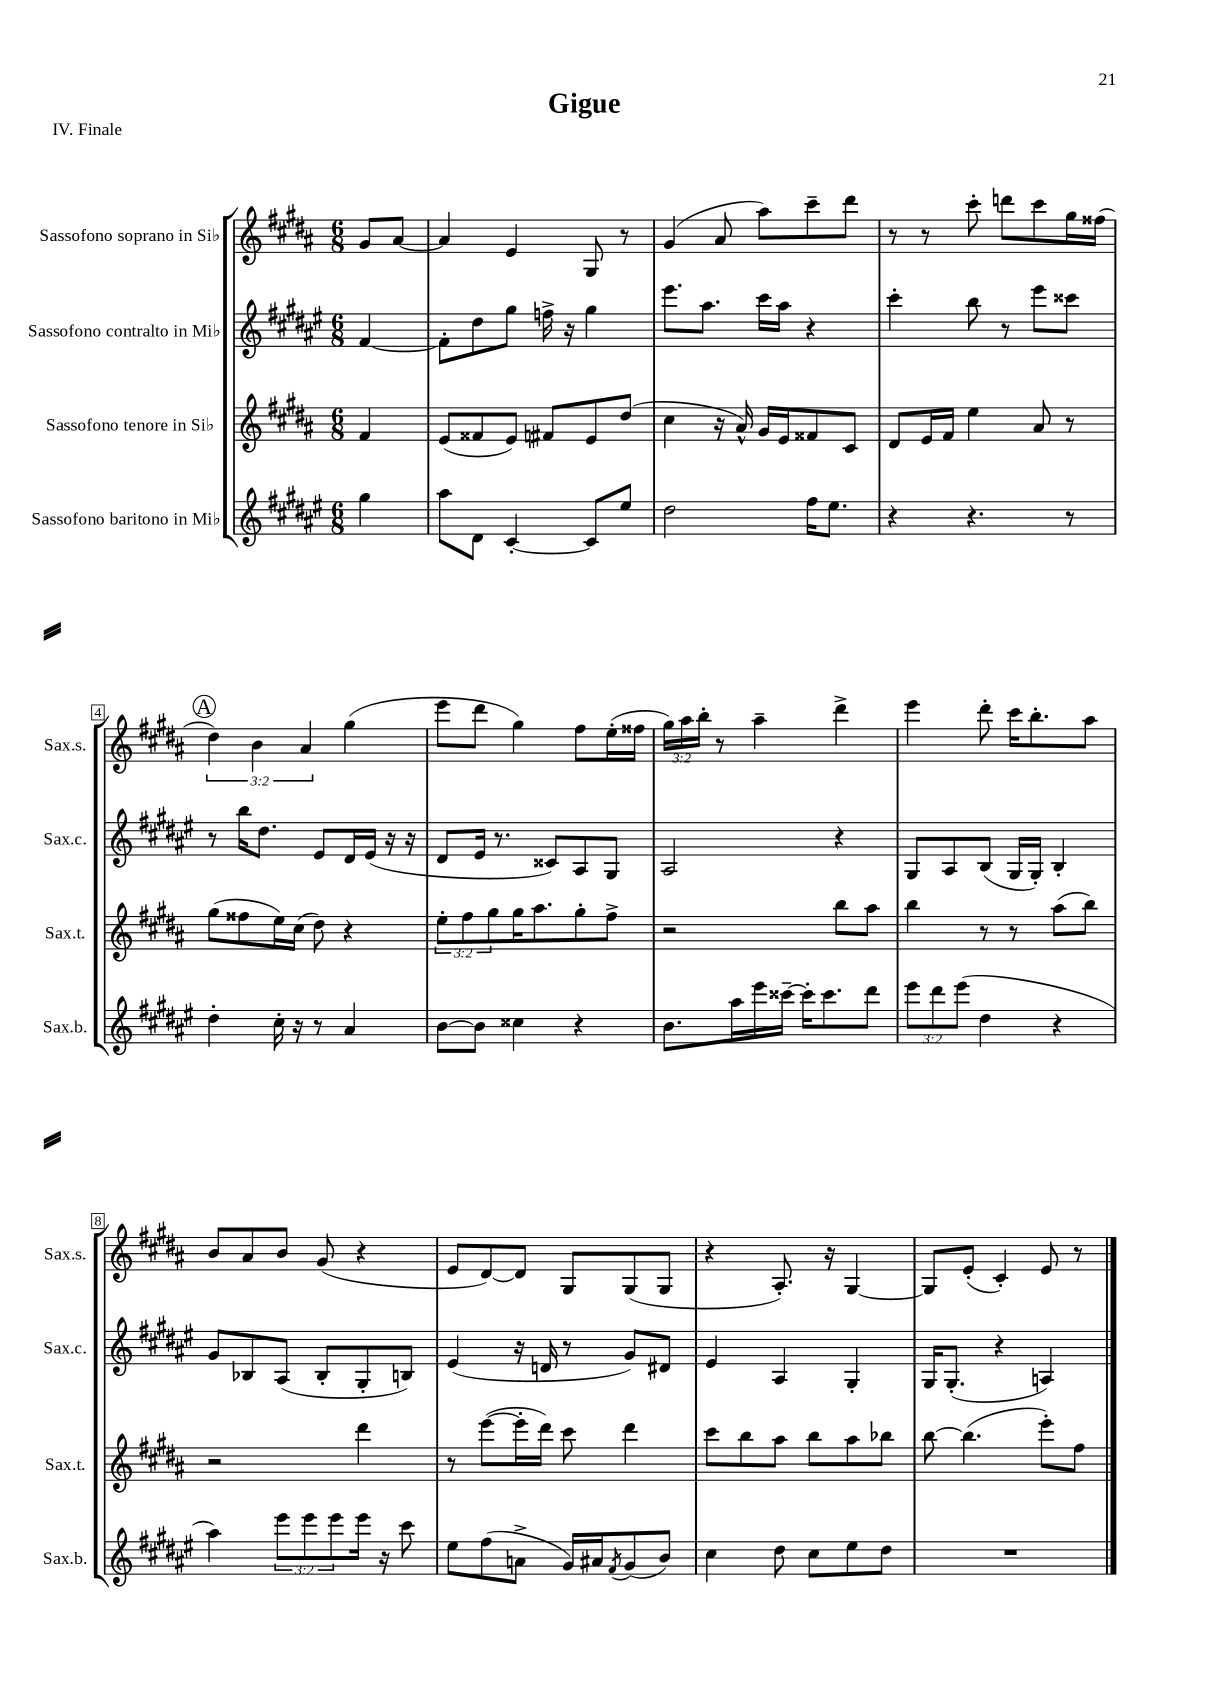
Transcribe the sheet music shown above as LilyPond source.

\header { title = "Gigue" piece = "IV. Finale" }
<<
\new StaffGroup <<
\new Staff = "s0" \with { instrumentName = "Sassofono soprano in Sib" shortInstrumentName = "Sax.s." } {
    \clef treble \key b \major \numericTimeSignature \time 6/8 \override Staff.TupletNumber.text = #tuplet-number::calc-fraction-text \partial 4
    gis'8 ais'8~ |
    ais'4 e'4 gis8 r8 |
    gis'4( ais'8 ais''8) cis'''8-- dis'''8 |
    r8 r8 cis'''8-. d'''8 cis'''8 gis''16 fisis''16( |
    \mark \markup { \circle "A" } \tuplet 3/2 { dis''4) b'4 ais'4 } gis''4( |
    e'''8 dis'''8 gis''4) fis''8 e''16-.( fisis''16 |
    \tuplet 3/2 { gis''16) ais''16 b''16-. } r8 ais''4-- dis'''4-> |
    e'''4 dis'''8-. cis'''16 b''8.-. ais''8 |
    b'8 ais'8 b'8 gis'8( r4 |
    e'8 dis'8~) dis'8 gis8 gis8( gis8 |
    r4 ais8.-.) r16 gis4~ |
    gis8 e'8-.( cis'4-.) e'8 r8 \bar "|." |
}
\new Staff = "s1" \with { instrumentName = "Sassofono contralto in Mib" shortInstrumentName = "Sax.c." } {
    \clef treble \key fis \major \numericTimeSignature \time 6/8 \partial 4
    fis'4~ |
    fis'8-. dis''8 gis''8 f''16-> r16 gis''4 |
    eis'''8. ais''8. cis'''16 ais''16 r4 |
    cis'''4-. b''8 r8 eis'''8 cisis'''8 |
    \mark \markup { \circle "A" } r8 b''16 dis''8. eis'8 dis'16 eis'16( r16 r16 |
    dis'8 eis'16 r8. cisis'8) ais8 gis8 |
    ais2 r4 |
    gis8 ais8 b8( gis16 gis16-.) b4-. |
    gis'8 bes8 ais8( bes8-. gis8-. b8) |
    eis'4( r16 d'16 r8 gis'8) dis'8 |
    eis'4 ais4 gis4-. |
    gis16 gis8.-.( r4 a4) \bar "|." |
}
\new Staff = "s2" \with { instrumentName = "Sassofono tenore in Sib" shortInstrumentName = "Sax.t." } {
    \clef treble \key b \major \numericTimeSignature \time 6/8 \override Staff.TupletNumber.text = #tuplet-number::calc-fraction-text \partial 4
    fis'4 |
    e'8( fisis'8 e'8) fis'8 e'8 dis''8( |
    cis''4 r16 ais'16-^) gis'16 e'16 fisis'8 cis'8 |
    dis'8 e'16 fis'16 e''4 ais'8 r8 |
    \mark \markup { \circle "A" } gis''8( fisis''8 e''16) cis''16( dis''8) r4 |
    \tuplet 3/2 { e''8-. fis''8 gis''8 } gis''16 ais''8. gis''8-. fis''8-> |
    r2 b''8 ais''8 |
    b''4 r8 r8 ais''8( b''8) |
    r2 dis'''4 |
    r8 e'''8~( e'''16-. dis'''16) cis'''8 dis'''4 |
    cis'''8 b''8 ais''8 b''8 ais''8 bes''8 |
    b''8~ b''4.( e'''8-.) fis''8 \bar "|." |
}
\new Staff = "s3" \with { instrumentName = "Sassofono baritono in Mib" shortInstrumentName = "Sax.b." } {
    \clef treble \key fis \major \numericTimeSignature \time 6/8 \override Staff.TupletNumber.text = #tuplet-number::calc-fraction-text \partial 4
    gis''4 |
    ais''8 dis'8 cis'4~-. cis'8 eis''8 |
    dis''2 fis''16 eis''8. |
    r4 r4. r8 |
    \mark \markup { \circle "A" } dis''4-. cis''16-. r16 r8 ais'4 |
    b'8~ b'8 cisis''4 r4 |
    b'8. ais''16 eis'''16 cisis'''16~-- cisis'''16-. cisis'''8. dis'''8 |
    \tuplet 3/2 { eis'''8 dis'''8 eis'''8( } dis''4 r4 |
    ais''4) \tuplet 3/2 { eis'''8 eis'''8 eis'''8 } eis'''16 r16 cis'''8 |
    eis''8 fis''8( a'8-> gis'16) ais'16 \acciaccatura { fis'8 } gis'8( b'8) |
    cis''4 dis''8 cis''8 eis''8 dis''8 |
    R2. \bar "|." |
}
>>
>>
\layout { \context { \Score \override BarNumber.stencil = #(make-stencil-boxer 0.1 0.3 ly:text-interface::print) } }
